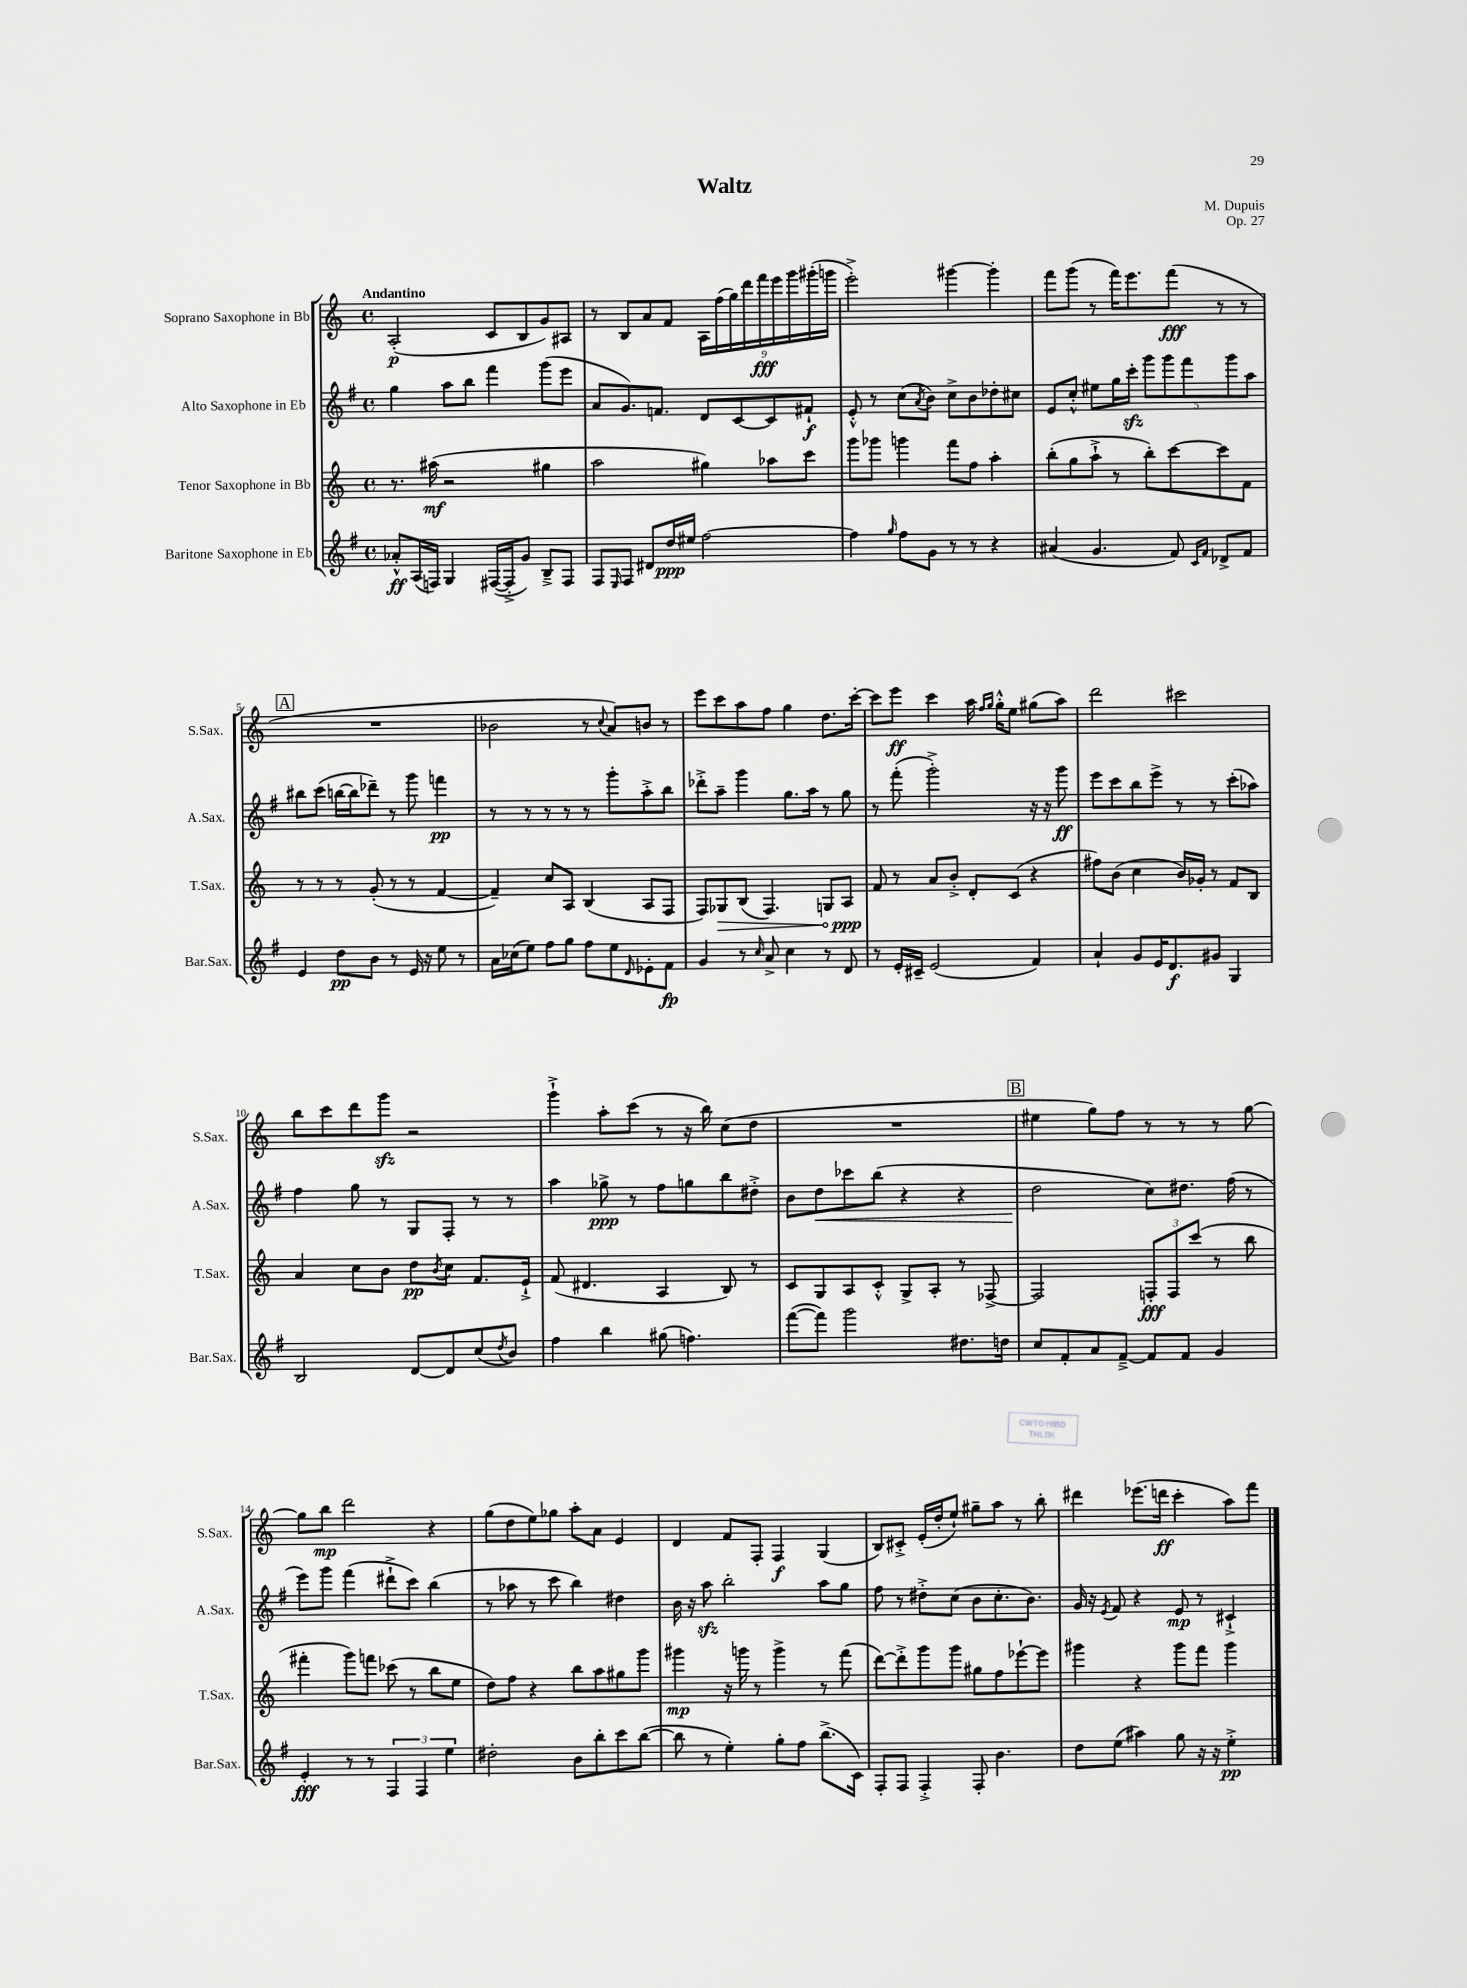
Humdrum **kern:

**kern	**dynam	**kern	**dynam	**kern	**dynam	**kern	**dynam
*part4	*part4	*part3	*part3	*part2	*part2	*part1	*part1
*staff4	*staff4	*staff3	*staff3	*staff2	*staff2	*staff1	*staff1
*I"Baritone Saxophone in Eb	*	*I"Tenor Saxophone in Bb	*	*I"Alto Saxophone in Eb	*	*I"Soprano Saxophone in Bb	*
*I'Bar.Sax.	*	*I'T.Sax.	*	*I'A.Sax.	*	*I'S.Sax.	*
*clefG2	*	*clefG2	*	*clefG2	*	*clefG2	*
*k[f#]	*	*k[]	*	*k[f#]	*	*k[]	*
*M4/4	*	*M4/4	*	*M4/4	*	*M4/4	*
*met(c)	*	*met(c)	*	*met(c)	*	*met(c)	*
=1	=1	=1	=1	=1	=1	=1	=1
!	!	!	!	!	!	!LO:TX:a:B:t=Andantino	!
8a-X'^^/L	ff	8.r	.	4gg\	.	(2A'/	p
(16A/L	.	.	.	.	.	.	.
16Fn/JJ)	.	(16aa#X\	mf	.	.	.	.
4G/	.	2r	.	8aa\L	.	.	.
.	.	.	.	8bb\J	.	.	.
([16F#X/LL	.	.	.	4fff#\	.	8c/L	.
16F#'^/J]	.	.	.	.	.	.	.
8g/J)	.	.	.	.	.	8B/	.
8B~^/L	.	4gg#X\	.	(8ggg\L	.	8g/)	.
8F#/J	.	.	.	8eee\J	.	8A#X/J	.
=2	=2	=2	=2	=2	=2	=2	=2
8F#/L	.	2aa\	.	8a/L	.	8r	.
16qqE/	.	.	.	.	.	.	.
8F#/J	.	.	.	8.g/)	.	8B/L	.
8d#X/L	.	.	.	.	.	8a/	.
.	.	.	.	8.fn/J	.	.	.
16dd/L	ppp	.	.	.	.	8f/J	.
16ee#X/JJ	.	.	.	.	.	.	.
[2ff#\	.	4gg#X\)	.	8d/L	.	18A\LL	.
.	.	.	.	.	.	(18ff\	.
.	.	.	.	.	.	18gg\)	.
.	.	.	.	[8c/	.	.	.
.	.	.	.	.	.	18ddd\	.
.	.	.	.	.	.	18fff\	fff
.	.	8aa-X\L	.	8c/]	.	.	.
.	.	.	.	.	.	18eee\	.
.	.	.	.	.	.	18ggg\	.
.	.	8ccc\J	.	8f#X`/J	f	.	.
.	.	.	.	.	.	(18ggg#X'\	.
.	.	.	.	.	.	18gggn\JJ	.
=3	=3	=3	=3	=3	=3	=3	=3
4ff#\]	.	8ggg\L	.	8e'^^/	.	2eee'^\)	.
.	.	8ggg-X\J	.	8r	.	.	.
16qqgg/	.	.	.	.	.	.	.
8ff#\L	.	4gggn\	.	(8cc\L	.	.	.
.	.	.	.	8qa/	.	.	.
8g\J	.	.	.	8b\J)	.	.	.
8r	.	8fff\L	.	8cc^\L	.	[4ggg#X\	.
8r	.	8ff\J	.	8b\	.	.	.
4r	.	4aa'\	.	8dd-X'\	.	4ggg#'\]	.
.	.	.	.	8cc#X\J	.	.	.
=4	=4	=4	=4	=4	=4	=4	=4
(4a#X/	.	(8bb'\L	.	8e/L	.	8fff\L	.
.	.	8gg\	.	8cc'^^/J	.	(8ggg\J	.
4.g/	.	8aa`^\J	.	8ee#X\L	.	8r	.
.	.	8r	.	16gg\L	.	16fff\KL)	.
.	.	.	.	16ccczz'\JJ	.	8.eee\	.
.	.	8bb'\L)	.	10ggg\L	.	.	.
.	.	.	.	10ggg\	.	.	.
8f#/)	.	[8ccc\	.	.	.	(8fff\J	fff
.	.	.	.	10fff#\	.	.	.
16qqc/LL	.	.	.	.	.	.	.
16qqf#/JJ	.	.	.	.	.	.	.
8d-X^/L	.	8ccc\]	.	.	.	8r	.
.	.	.	.	10ggg\	.	.	.
8f#/J	.	8f\J	.	.	.	8r	.
.	.	.	.	10aa\J	.	.	.
!!LO:LB:g=z
!!LO:REH:place=s1:t=A
=5	=5	=5	=5	=5	=5	=5	=5
4e/	.	8r	.	8bb#X\L	.	1r	.
.	.	8r	.	(8ccc\J	.	.	.
8dd\L	pp	8r	.	[16bbn\LL	.	.	.
.	.	.	.	16bb\J]	.	.	.
8b\J	.	(8g'/	.	8ddd-X~\J)	.	.	.
8r	.	8r	.	8r	.	.	.
16e/	.	8r	.	8ggg\	.	.	.
16r	.	.	.	.	.	.	.
8ee\	.	[4f/	.	4fffn\	pp	.	.
8r	.	.	.	.	.	.	.
=6	=6	=6	=6	=6	=6	=6	=6
16a\LL	.	4f~/])	.	8r	.	2b-X\	.
(16cc-X\J	.	.	.	.	.	.	.
8ee\J)	.	.	.	8r	.	.	.
8ff#\L	.	8cc/L	.	8r	.	.	.
8gg\J	.	8A/J	.	8r	.	.	.
8ff#\L	.	(4B/	.	8r	.	8r	.
.	.	.	.	.	.	8qqcc/	.
8ee\	.	.	.	8ggg'\L	.	8a/L)	.
16qqd/	.	.	.	.	.	.	.
8e-X'\	.	8A/L	.	8aa'^\	.	8bn/J	.
8f#\J	fp	8F/J	.	8bb\J	.	8r	.
=7	=7	=7	=7	=7	=7	=7	=7
4g/	.	8F/L)	.	8ddd-X'^\L	.	8eee\L	.
!	!	!	!LO:HP:b	!	!	!	!
.	.	8G-X/	>	8aa~\J	.	8ccc\	.
8r	.	(8B/J	.	4ggg\	.	8aa\	.
16qqcc/	.	.	.	.	.	.	.
8a^/	.	4.F/)	.	.	.	8ff\J	.
4cc\	.	.	.	8.gg\L	.	4gg\	.
.	.	.	.	16aa\Jk	.	.	.
8r	.	8Gn/L	.	8r	.	8.dd\L	.
8d/	.	8A/J	ppp	8gg\	.	.	.
.	.	.	.	.	.	[16ccc'\Jk	.
.	.	.	]	.	.	.	.
=8	=8	=8	=8	=8	=8	=8	=8
8r	.	8f/	.	8r	.	8ccc\L]	.
16e'/LL	.	8r	.	(8fff#'\	.	8eee\J	ff
16c#X~/JJ	.	.	.	.	.	.	.
(2e/	.	8a/L	.	2ggg'^\)	.	4ccc\	.
.	.	8b'^/J	.	.	.	.	.
.	.	8d'/L	.	.	.	16aa\	.
.	.	.	.	.	.	16qqff/LL	.
.	.	.	.	.	.	16qqgg/JJ	.
.	.	.	.	.	.	16gg'^^\KL	.
.	.	(8c/J	.	.	.	8ee\J	.
4f#/)	.	4r	.	16r	.	(8gg#X\L	.
.	.	.	.	16r	.	.	.
.	.	.	.	8ggg\	ff	8aa\J)	.
=9	=9	=9	=9	=9	=9	=9	=9
4a`/	.	8ff#X\L)	.	8eee\L	.	2ddd\	.
.	.	(8b\J	.	8ccc\	.	.	.
8g/L	.	4cc\	.	8bb\	.	.	.
16e/K	.	.	.	8eee^\J	.	.	.
8.d/	f	.	.	.	.	.	.
.	.	16b/LL)	.	8r	.	2ccc#X\	.
.	.	16g-X'/JJ	.	.	.	.	.
8g#X/J	.	8r	.	8r	.	.	.
4G/	.	8f/L	.	(8ccc'\L	.	.	.
.	.	8B/J	.	8aa-X\J)	.	.	.
!!LO:LB:g=z
=10	=10	=10	=10	=10	=10	=10	=10
2B/	.	4a/	.	4ff#\	.	8bb\L	.
.	.	.	.	.	.	8ccc\	.
.	.	8cc\L	.	8gg\	.	8ddd\	.
.	.	8b\J	.	8r	.	8gggzz\J	.
[8d/L	.	8dd\L	pp	8G/L	.	2r	.
.	.	8qb/	.	.	.	.	.
8d/]	.	8cc\J	.	8F#'/J	.	.	.
(8cc/	.	8.f/L	.	8r	.	.	.
8qdd/	.	.	.	.	.	.	.
8b/J)	.	.	.	8r	.	.	.
.	.	16e`^/Jk	.	.	.	.	.
=11	=11	=11	=11	=11	=11	=11	=11
4ff#\	.	(8f/	.	4aa\	.	4ggg`^\	.
.	.	4.d#X/	.	.	.	.	.
4bb\	.	.	.	8gg-X^\	ppp	8aa'\L	.
.	.	.	.	8r	.	(8ccc\J	.
(8gg#X\	.	4A/	.	8ff#\L	.	8r	.
4.ffn\)	.	.	.	8ggn\	.	16r	.
.	.	.	.	.	.	16bb\)	.
.	.	8B/)	.	8bb\	.	(8cc\L	.
.	.	8r	.	8dd#X'^\J	.	8dd\J	.
=12	=12	=12	=12	=12	=12	=12	=12
([8fff#\L	.	8c/L	.	8b\L	.	1r	.
!	!	!	!	!	!LO:HP:b	!	!
8fff#\J])	.	8G/	.	8dd\	<	.	.
2ggg\	.	8A/	.	8ccc-X\	.	.	.
.	.	8c'^^/J	.	(8bb\J	.	.	.
.	.	8G^/L	.	4r	.	.	.
.	.	8A'/J	.	.	.	.	.
8.dd#X\L	.	8r	.	4r	.	.	.
.	.	[8F-X^/	.	.	.	.	.
16ddn\Jk	.	.	.	.	.	.	.
!!LO:REH:place=s1:t=B
=13	=13	=13	=13	=13	=13	=13	=13
8cc/L	.	2F-/]	.	2dd\	.	4ee#X\	.
8f#'/	.	.	.	.	.	.	.
8a/	.	.	.	.	.	8gg\L)	.
[8f#~^/J	.	.	.	.	.	8ff\J	.
8f#/L]	.	12Fn'/L	fff	8cc\L)	[	8r	.
.	.	12F/	.	.	.	.	.
8f#/J	.	.	.	8.dd#X\J	.	8r	.
.	.	(12ccc/J	.	.	.	.	.
4g/	.	8r	.	.	.	8r	.
.	.	.	.	(16ff#\	.	.	.
.	.	8bb\	.	8r	.	[8gg\	.
!!LO:LB:g=z
=14	=14	=14	=14	=14	=14	=14	=14
4e'/	fff	4fff#X'\	.	8eee\L)	.	8gg\L]	.
.	.	.	.	8ggg\J	.	8bb\J	mp
8r	.	8ggg\L)	.	(4fff#\	.	2ddd\	.
8r	.	8fffn\J	.	.	.	.	.
6F#/	.	(8ccc-X\	.	8ddd#X`^\L	.	.	.
.	.	8r	.	8ccc\J)	.	.	.
6F#/	.	.	.	.	.	.	.
.	.	8bb\L	.	(4bb\	.	4r	.
6ee\	.	.	.	.	.	.	.
.	.	8ee\J	.	.	.	.	.
=15	=15	=15	=15	=15	=15	=15	=15
2dd#X'\	.	8dd\L)	.	8r	.	(8gg\L	.
.	.	8ff\J	.	8aa-X\	.	8dd\	.
.	.	4r	.	8r	.	8ee\)	.
.	.	.	.	8ccc\	.	8gg-X\J	.
8b\L	.	8bb\L	.	4bb\)	.	8aa'\L	.
8bb'\	.	8aa\	.	.	.	8a\J	.
8ccc\	.	8gg#X\	.	4dd#X\	.	4e/	.
([8bb\J	.	8ggg\J	.	.	.	.	.
=16	=16	=16	=16	=16	=16	=16	=16
8bb\]	.	4ggg#X\	mp	16b\	.	4d/	.
.	.	.	.	16r	.	.	.
8r	.	.	.	8aazz\	.	.	.
4ee'\)	.	16r	.	2bb'\	.	8f/L	.
.	.	16gggn\	.	.	.	.	.
.	.	8r	.	.	.	8F'/J	.
8gg'\L	.	4ggg^\	.	.	.	4F/	f
8ff#\J	.	.	.	.	.	.	.
(8.bb^\L	.	8r	.	8aa\L	.	(4G/	.
.	.	(8fff\	.	8gg\J	.	.	.
16c\Jk)	.	.	.	.	.	.	.
=17	=17	=17	=17	=17	=17	=17	=17
8F#'/L	.	[8ddd\L)	.	8ff#\	.	8B/L)	.
8F#/J	.	8ddd'^\]	.	8r	.	8c#X'^/J	.
4F#'^/	.	8ggg\	.	8dd#X'^\L	.	(16e'/LL	.
.	.	.	.	.	.	16dd'/J	.
.	.	8ggg\J	.	(8cc\J	.	8ee`/J)	.
8F#'/	.	8gg#X\L	.	8b\L	.	8gg#X~\L	.
4.b\	.	8ff\	.	8.cc'\	.	8aa\J	.
.	.	[8eee-X`\	.	.	.	8r	.
.	.	.	.	8.b\J)	.	.	.
.	.	8eee-\J]	.	.	.	8bb'\	.
=18	=18	=18	=18	=18	=18	=18	=18
8dd\L	.	4ggg#X\	.	16g/	.	4ddd#X\	.
.	.	.	.	16r	.	.	.
.	.	.	.	8qe/	.	.	.
(8ee\J	.	.	.	8f#/	.	.	.
4aa#X\)	.	4r	.	4r	.	(8.eee-X\L	.
.	.	.	.	.	.	16dddn\Jk	ff
8gg\	.	8ggg#\L	.	8e/	mp	4ccc'\	.
16r	.	8fff\J	.	8r	.	.	.
16r	.	.	.	.	.	.	.
4ee'^\	pp	4ggg#\	.	4c#X`^/	.	8aa\L)	.
.	.	.	.	.	.	8fff\J	.
==	==	==	==	==	==	==	==
*-	*-	*-	*-	*-	*-	*-	*-
